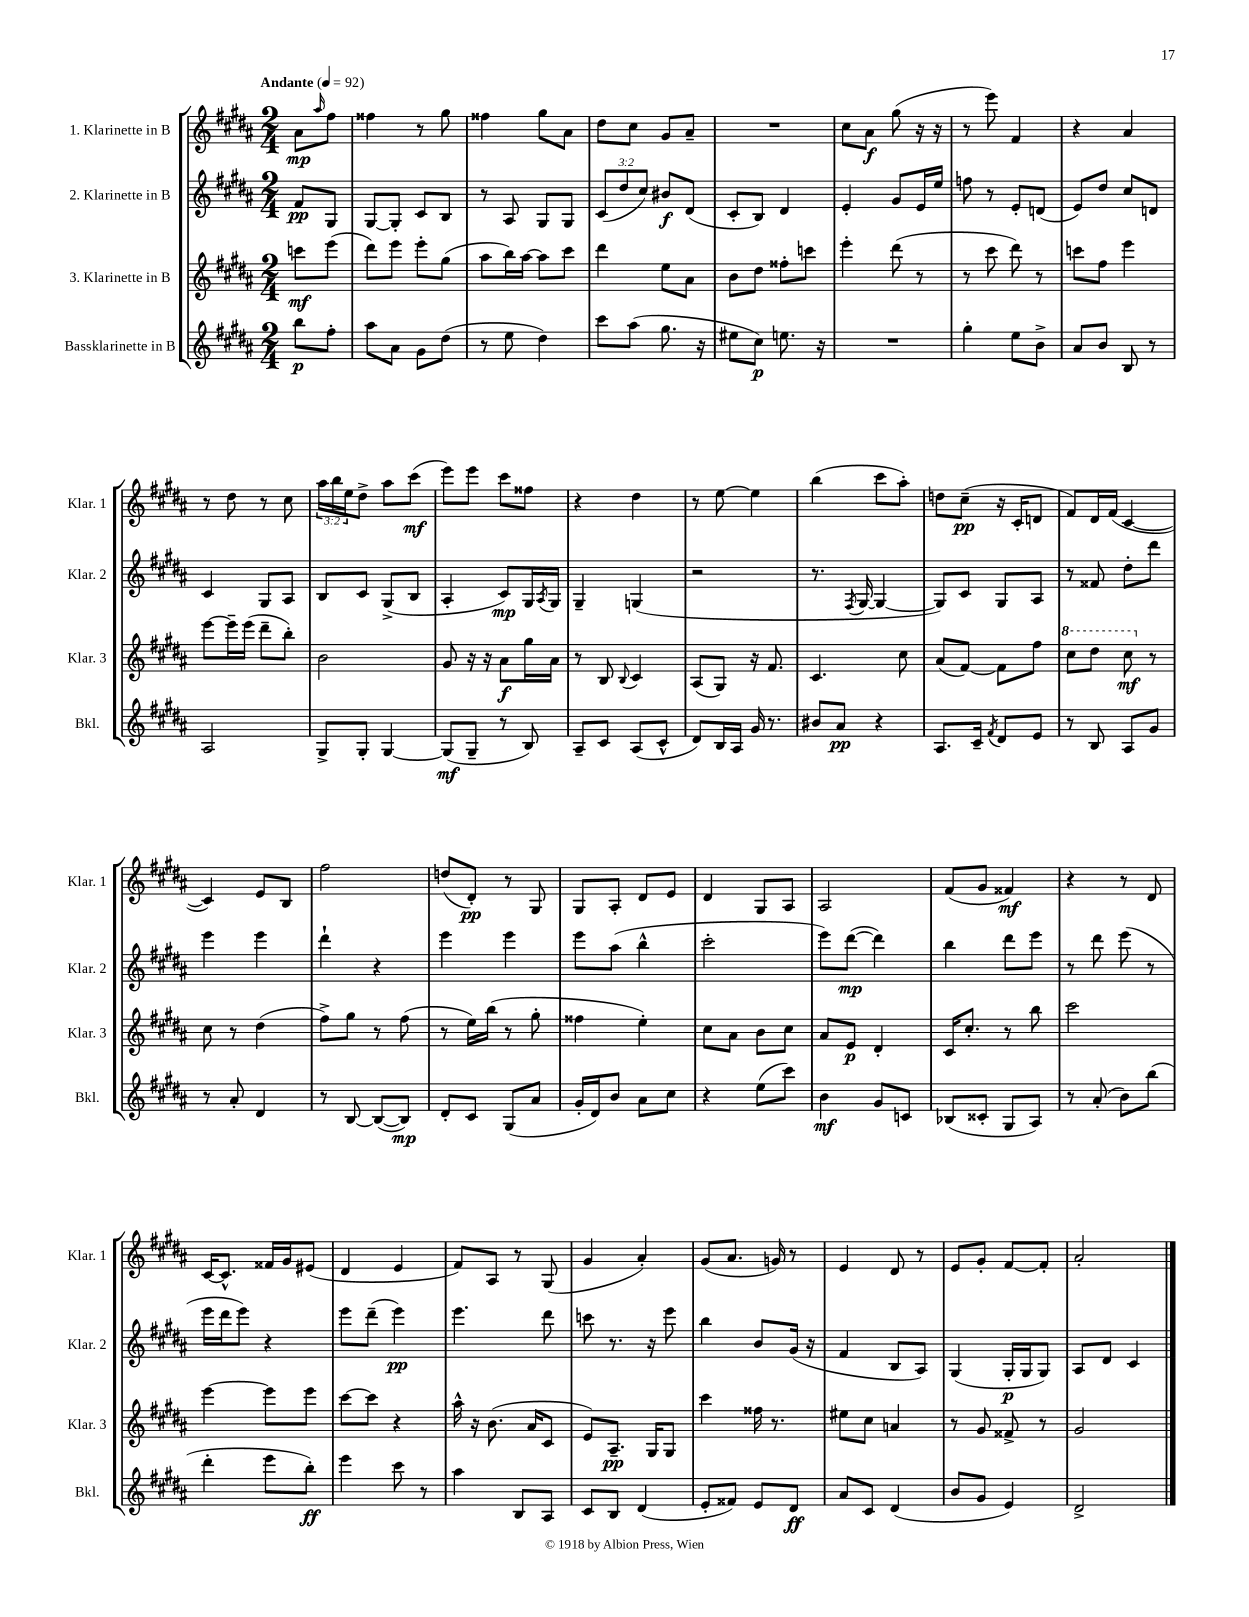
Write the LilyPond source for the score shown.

<<
\new StaffGroup <<
\new Staff = "s0" \with { instrumentName = "1. Klarinette in B" shortInstrumentName = "Klar. 1" } {
    \clef treble \key b \major \numericTimeSignature \time 2/4 \override Staff.TupletNumber.text = #tuplet-number::calc-fraction-text \partial 4 \tempo "Andante" 4 = 92
    ais'8\mp \grace { ais''16 } fis''8 |
    fisis''4 r8 gis''8 |
    fisis''4 gis''8 ais'8 |
    dis''8 cis''8 gis'8 ais'8-- |
    R2 |
    cis''8 ais'8\f gis''8( r16 r16 |
    r8 e'''8) fis'4 |
    r4 ais'4 |
    r8 dis''8 r8 cis''8 |
    \tuplet 3/2 { ais''16 b''16 e''16 } dis''8-> ais''8 cis'''8\mf( |
    e'''8) e'''8 cis'''8 fisis''8 |
    r4 dis''4 |
    r8 e''8~ e''4 |
    b''4( cis'''8 ais''8-.) |
    d''8 cis''8--\pp( r16 cis'16-. d'8 |
    fis'8) dis'16 fis'16( cis'4~ |
    cis'4) e'8 b8 |
    fis''2 |
    d''8( dis'8-.\pp) r8 gis8 |
    gis8 ais8-. dis'8 e'8 |
    dis'4 gis8 ais8 |
    ais2 |
    fis'8( gis'8 fisis'4\mf) |
    r4 r8 dis'8 |
    cis'16~ cis'8.-^ fisis'16 gis'16 eis'8( |
    dis'4 e'4 |
    fis'8) ais8 r8 gis8( |
    gis'4 ais'4-.) |
    gis'8( ais'8. g'16) r8 |
    e'4 dis'8 r8 |
    e'8 gis'8-. fis'8~ fis'8-. |
    ais'2-. \bar "|." |
}
\new Staff = "s1" \with { instrumentName = "2. Klarinette in B" shortInstrumentName = "Klar. 2" } {
    \clef treble \key b \major \numericTimeSignature \time 2/4 \override Staff.TupletNumber.text = #tuplet-number::calc-fraction-text \partial 4
    fis'8\pp gis8 |
    gis8~ gis8-. cis'8 b8 |
    r8 ais8 gis8 gis8 |
    \tuplet 3/2 { cis'8( dis''8 cis''8) } bis'8\f dis'8( |
    cis'8-. b8) dis'4 |
    e'4-. gis'8 e'16 e''16 |
    f''8 r8 e'8-. d'8( |
    e'8) dis''8 cis''8 d'8 |
    cis'4 gis8 ais8 |
    b8 cis'8 gis8->( b8 |
    ais4-. cis'8\mp) gis16 \acciaccatura { ais8 } gis16 |
    gis4-- g4( |
    r2 |
    r8. \acciaccatura { fis8 } gis16~ gis4~ |
    gis8) cis'8 gis8 ais8 |
    r8 fisis'8 dis''8-. dis'''8 |
    e'''4 e'''4 |
    dis'''4-! r4 |
    e'''4 e'''4 |
    e'''8 ais''8( b''4-^ |
    cis'''2-. |
    e'''8) dis'''8~\mp( dis'''4) |
    b''4 dis'''8 e'''8 |
    r8 dis'''8 e'''8( r8 |
    e'''16 dis'''16 e'''8) r4 |
    e'''8 dis'''8--( e'''4\pp) |
    e'''4. dis'''8 |
    c'''8 r8. r16 e'''8 |
    b''4 b'8 gis'16( r16 |
    fis'4 b8 ais8) |
    gis4( gis16-.\p gis16 gis8) |
    ais8 dis'8 cis'4 \bar "|." |
}
\new Staff = "s2" \with { instrumentName = "3. Klarinette in B" shortInstrumentName = "Klar. 3" } {
    \clef treble \key b \major \numericTimeSignature \time 2/4 \partial 4
    c'''8\mf e'''8( |
    dis'''8) e'''8 e'''8-. gis''8( |
    ais''8 b''16) ais''16~ ais''8 cis'''8 |
    dis'''4 e''8 ais'8 |
    b'8 dis''8 fisis''8-. c'''8 |
    e'''4-. dis'''8( r8 |
    r8 cis'''8 dis'''8) r8 |
    c'''8 fis''8 e'''4 |
    e'''8~ e'''16-- e'''16( dis'''8-- b''8-.) |
    b'2 |
    gis'8 r16 r16 ais'8\f gis''16 ais'16 |
    r8 b8 \appoggiatura { b8 } cis'4 |
    ais8( gis8) r16 fis'8. |
    cis'4. cis''8 |
    ais'8( fis'8~) fis'8 fis''8 |
    \ottava #1 cis'''8 dis'''8 cis'''8\mf \ottava #0 r8 |
    cis''8 r8 dis''4( |
    fis''8->) gis''8 r8 fis''8( |
    r8 e''16) b''16( r8 gis''8-. |
    fisis''4 e''4-.) |
    cis''8 ais'8 b'8 cis''8 |
    ais'8 e'8\p dis'4-. |
    cis'16 cis''8.-. r8 b''8 |
    cis'''2 |
    e'''4~ e'''8 e'''8 |
    cis'''8~ cis'''8 r4 |
    ais''16-^ r16 b'8.( ais'16 cis'8 |
    e'8) ais8.--\pp gis16 gis8 |
    cis'''4 fisis''16 r8. |
    eis''8 cis''8 a'4 |
    r8 gis'8 fisis'8-> r8 |
    gis'2 \bar "|." |
}
\new Staff = "s3" \with { instrumentName = "Bassklarinette in B" shortInstrumentName = "Bkl." } {
    \clef treble \key b \major \numericTimeSignature \time 2/4 \partial 4
    b''8\p fis''8-. |
    ais''8 ais'8 gis'8 dis''8( |
    r8 e''8 dis''4) |
    cis'''8 ais''8( gis''8. r16 |
    eis''8 cis''8\p) e''8. r16 |
    R2 |
    gis''4-. e''8 b'8-> |
    ais'8 b'8 b8 r8 |
    ais2 |
    gis8-> gis8-. gis4~ |
    gis8\mf( gis8-- r8 b8) |
    ais8-- cis'8 ais8( cis'8-^ |
    dis'8) b16 ais16 gis'16 r8. |
    bis'8 ais'8\pp r4 |
    ais8. cis'16-- \acciaccatura { fis'8 } dis'8 e'8 |
    r8 b8 ais8 gis'8 |
    r8 ais'8-. dis'4 |
    r8 b8~ b8~( b8\mp) |
    dis'8-. cis'8 gis8( ais'8 |
    gis'16-. dis'16) b'8 ais'8 cis''8 |
    r4 e''8( cis'''8) |
    b'4\mf gis'8 c'8 |
    bes8( cisis'8-. gis8 ais8) |
    r8 ais'8-.( b'8) b''8( |
    dis'''4-. e'''8 b''8-.\ff) |
    e'''4 cis'''8 r8 |
    ais''4 b8 ais8 |
    cis'8 b8 dis'4( |
    e'8-. fisis'8) e'8 dis'8\ff |
    ais'8 cis'8 dis'4( |
    b'8 gis'8 e'4) |
    dis'2-> \bar "|." |
}
>>
>>
\layout { \context { \Score \remove "Bar_number_engraver" } }
